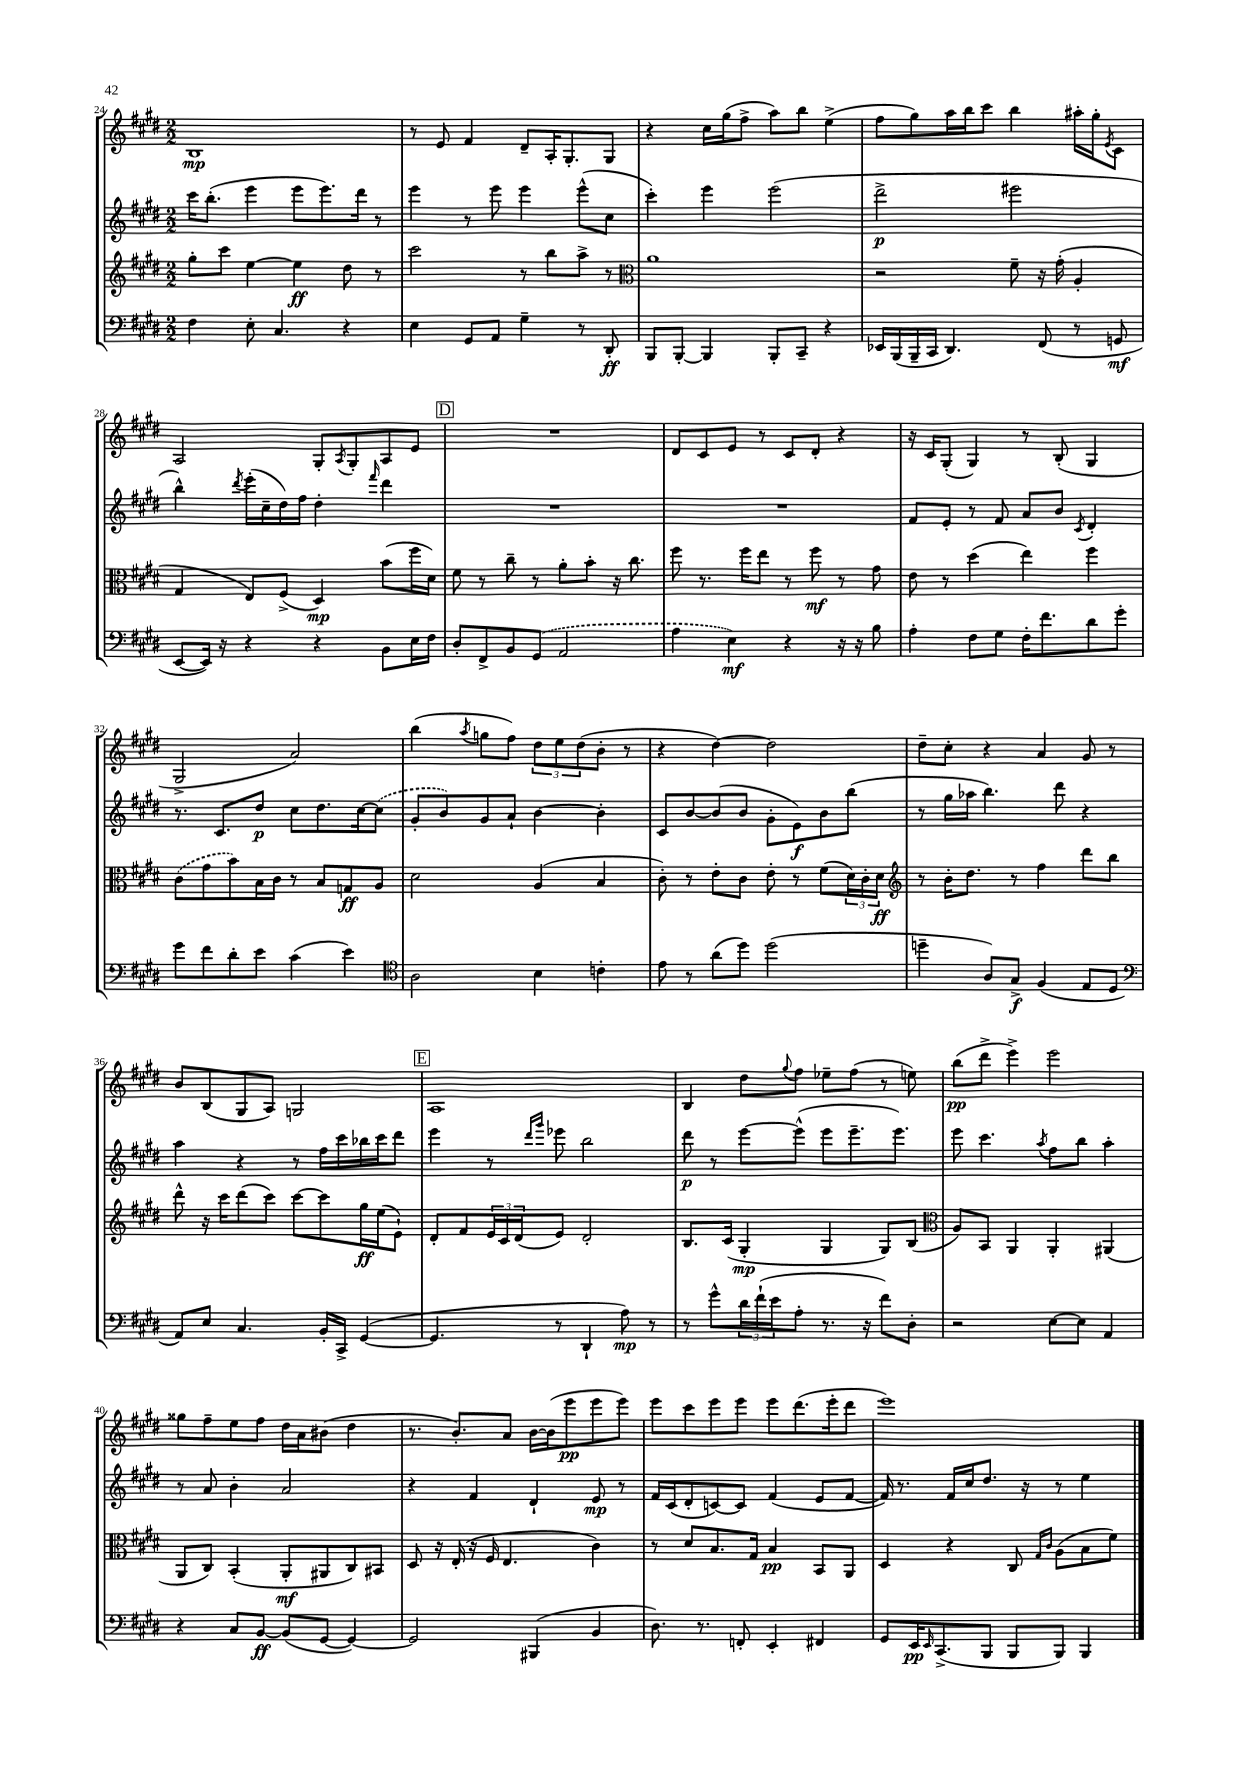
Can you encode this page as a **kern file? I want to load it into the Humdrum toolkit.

**kern	**kern	**kern	**kern
*staff4	*staff3	*staff2	*staff1
*clefF4	*clefG2	*clefG2	*clefG2
*k[f#c#g#d#]	*k[f#c#g#d#]	*k[f#c#g#d#]	*k[f#c#g#d#]
*M2/2	*M2/2	*M2/2	*M2/2
4F#	8gg#'	16ccc#	1B
.	.	(8.bb'	.
.	8ccc#	.	.
8E'	[4ee	4eee	.
4.C#	.	.	.
.	4ee]	8eee	.
.	.	8.eee)	.
4r	8dd#	.	.
.	.	16ddd#	.
.	8r	8r	.
=	=	=	=
4E	2ccc#	4eee	8r
.	.	.	8e
8GG#	.	8r	4f#
8AA	.	8eee	.
4G#~	8r	4eee	8d#~
.	8bb	.	16A'
.	.	.	8.G#'
8r	8aa^	(8eee^^	.
8DD#'	8r	8cc#	8G#
=	=	=	=
*	*clefC3	*	*
8BBB	1a	4ccc#')	4r
[8BBB'	.	.	.
4BBB]	.	4eee	16cc#
.	.	.	(16gg#
.	.	.	8ff#^
8BBB'	.	(2eee	8aa)
8CC#~	.	.	8bb
4r	.	.	(4ee^
=	=	=	=
16EE-	2r	2ddd#^	8ff#
(16BBB	.	.	.
16BBB~	.	.	8gg#)
16CC#	.	.	.
4.DD#)	.	.	16aa
.	.	.	16bb
.	.	.	8ccc#
.	8f#~	2eee#	4bb
(8FF#	16r	.	.
.	(16g#'	.	.
8r	4A'	.	16aa#'
.	.	.	16gg#'
.	.	.	8qe
8GG	.	.	8c#
=	=	=	=
[8EE	4G#	4bb^^)	2A
16EE])	.	.	.
16r	.	.	.
.	.	8qddd#	.
4r	8E)	(16eee'	.
.	.	16cc#~	.
.	(8F#^	16dd#)	.
.	.	16ff#	.
4r	4D#)	4dd#'	8G#'
.	.	.	8qA
.	.	.	8G#'
.	.	16qqfff#	.
8BB	(8b	4ddd#	8A
16E	16ff#	.	8e
16F#	16d#)	.	.
=	=	=	=
8D#'	8f#	1r	1r
8FF#^	8r	.	.
8BB	8cc#~	.	.
(8GG#	8r	.	.
2AA	8a'	.	.
.	8b'	.	.
.	16r	.	.
.	8.cc#	.	.
=	=	=	=
4A	8ff#	1r	8d#
.	8.r	.	8c#
4E)	.	.	8e
.	16ff#	.	.
.	8ee	.	8r
4r	8r	.	8c#
.	8ff#	.	8d#'
16r	8r	.	4r
16r	.	.	.
8B	8g#	.	.
=	=	=	=
4A'	8e	8f#	16r
.	.	.	16c#
.	8r	8e'	(8G#'
8F#	(4dd#	8r	4G#)
8G#	.	8f#	.
16F#'	4ee)	8a	8r
8.f#	.	.	.
.	.	8b	(8B'
.	.	8qc#	.
8d#	4ff#	4d#'	4G#
8g#'	.	.	.
=	=	=	=
8g#	(8c#	8.r	2G#^
8f#	8g#	.	.
.	.	8.c#	.
8d#'	8b)	.	.
8e	16B	8dd#	.
.	16c#	.	.
(4c#	8r	8cc#	2a)
.	8B	8.dd#	.
4e)	8G	.	.
.	.	[16cc#	.
.	8A	(8cc#]	.
=	=	=	=
*clefC4	*	*	*
2A	2d#	8g#'	(4bb
.	.	8b)	.
.	.	.	8qaa
.	.	8g#	8gg
.	.	8a`	8ff#)
4B	(4A	[4b	12dd#
.	.	.	12ee
.	.	.	(12dd#
4c'	4B	4b']	8b'
.	.	.	8r
=	=	=	=
8e	8c#')	8c#	4r
8r	8r	[8b	.
(8a	8e'	(8b]	[4dd#)
8dd#)	8c#	8b	.
(2dd#	8e'	8g#'	2dd#]
.	8r	8e)	.
.	(8f#	8b	.
.	24d#)	(8bb	.
.	24c#'	.	.
.	24d#	.	.
=	=	=	=
*	*clefG2	*	*
4dd~	8r	8r	8dd#~
.	16b'	16gg#	8cc#'
.	8.dd#	16aa-	.
8A)	.	4.bb)	4r
8G#^	8r	.	.
(4F#	4ff#	.	4a
.	.	8ddd#	.
8E	8ddd#	4r	8g#
8D#	8bb	.	8r
=	=	=	=
*clefF4	*	*	*
8AA)	8ddd#^^	4aa	8b
8E	16r	.	(8B
.	16ccc#	.	.
4.C#	(8ddd#	4r	8G#
.	8ccc#)	.	8A)
.	[8ccc#	8r	2G
16BB'	8ccc#]	16ff#	.
16CC#^	.	16ccc#	.
([4GG#	16gg#	16bb-	.
.	(16ee	16ccc#	.
.	8e`)	8ddd#	.
=	=	=	=
4.GG#]	8d#'	4eee	1A
.	8f#	.	.
.	24e	8r	.
.	24c#	.	.
.	(24d#	.	.
.	.	16qqddd#	.
.	.	16qqggg#	.
8r	8e)	8eee-	.
4DD#`	2d#'	2bb	.
8A)	.	.	.
8r	.	.	.
=	=	=	=
8r	8.B	8ddd#	4B
8g#^^	.	8r	.
.	(16c#	.	.
24d#	4G#'	[8eee	8dd#
(24f#`	.	.	.
24e	.	.	.
.	.	.	8qqgg#
8A'	.	(8eee^^]	8ff#
8.r	4G#	8eee	8ee-~
.	.	8.eee~	(8ff#
16r	.	.	.
8f#)	8G#)	.	8r
.	.	8.eee)	.
8D#'	(8B	.	8ee)
=	=	=	=
*	*clefC3	*	*
2r	8A)	8eee	(8bb
.	8BB	4.ccc#	8ddd#^
.	4AA	.	4eee^)
.	.	8qaa	.
[8E	4AA'	8ff#	2eee
8E]	.	8bb	.
4AA	(4AA#	4aa'	.
=	=	=	=
4r	8AA	8r	8gg##
.	8C#)	8a	8ff#~
8C#	(4BB'	4b'	8ee
[8BB	.	.	8ff#
(8BB]	8AA'	2a	16dd#
.	.	.	16a
[8GG#	8AA#	.	(8b#
4GG#_)	8C#)	.	4dd#
.	8BB#	.	.
=	=	=	=
2GG#]	8D#	4r	8.r
.	16r	.	.
.	(16E'	.	8.b')
.	16r	4f#	.
.	16F#	.	.
.	4.E	.	8a
(4BBB#	.	4d#`	[16b
.	.	.	(16b]
.	.	.	8eee
4BB	4c#)	8e	8eee
.	.	8r	8eee)
=	=	=	=
8.D#)	8r	16f#	8eee
.	.	(16c#	.
.	8d#	8d#'	8ccc#
8.r	.	.	.
.	8.B	[8c)	8eee
8FF'	.	8c]	8eee
.	16G#	.	.
4EE'	4B	(4f#	8eee
.	.	.	(8.ddd#
4FF#	8BB	8e	.
.	.	.	16eee'
.	8AA	[8f#	8ddd#
=	=	=	=
8GG#	4D#	16f#])	1eee)
.	.	8.r	.
16EE	.	.	.
16qqEE	.	.	.
(8.CC#^	.	.	.
.	4r	16f#	.
.	.	16cc#	.
8BBB	.	8.dd#	.
8BBB	8C#	.	.
.	.	16r	.
.	16qqG#	.	.
.	16qqc#	.	.
8BBB)	(8A	8r	.
4BBB	8B	4ee	.
.	8f#)	.	.
==	==	==	==
*-	*-	*-	*-
